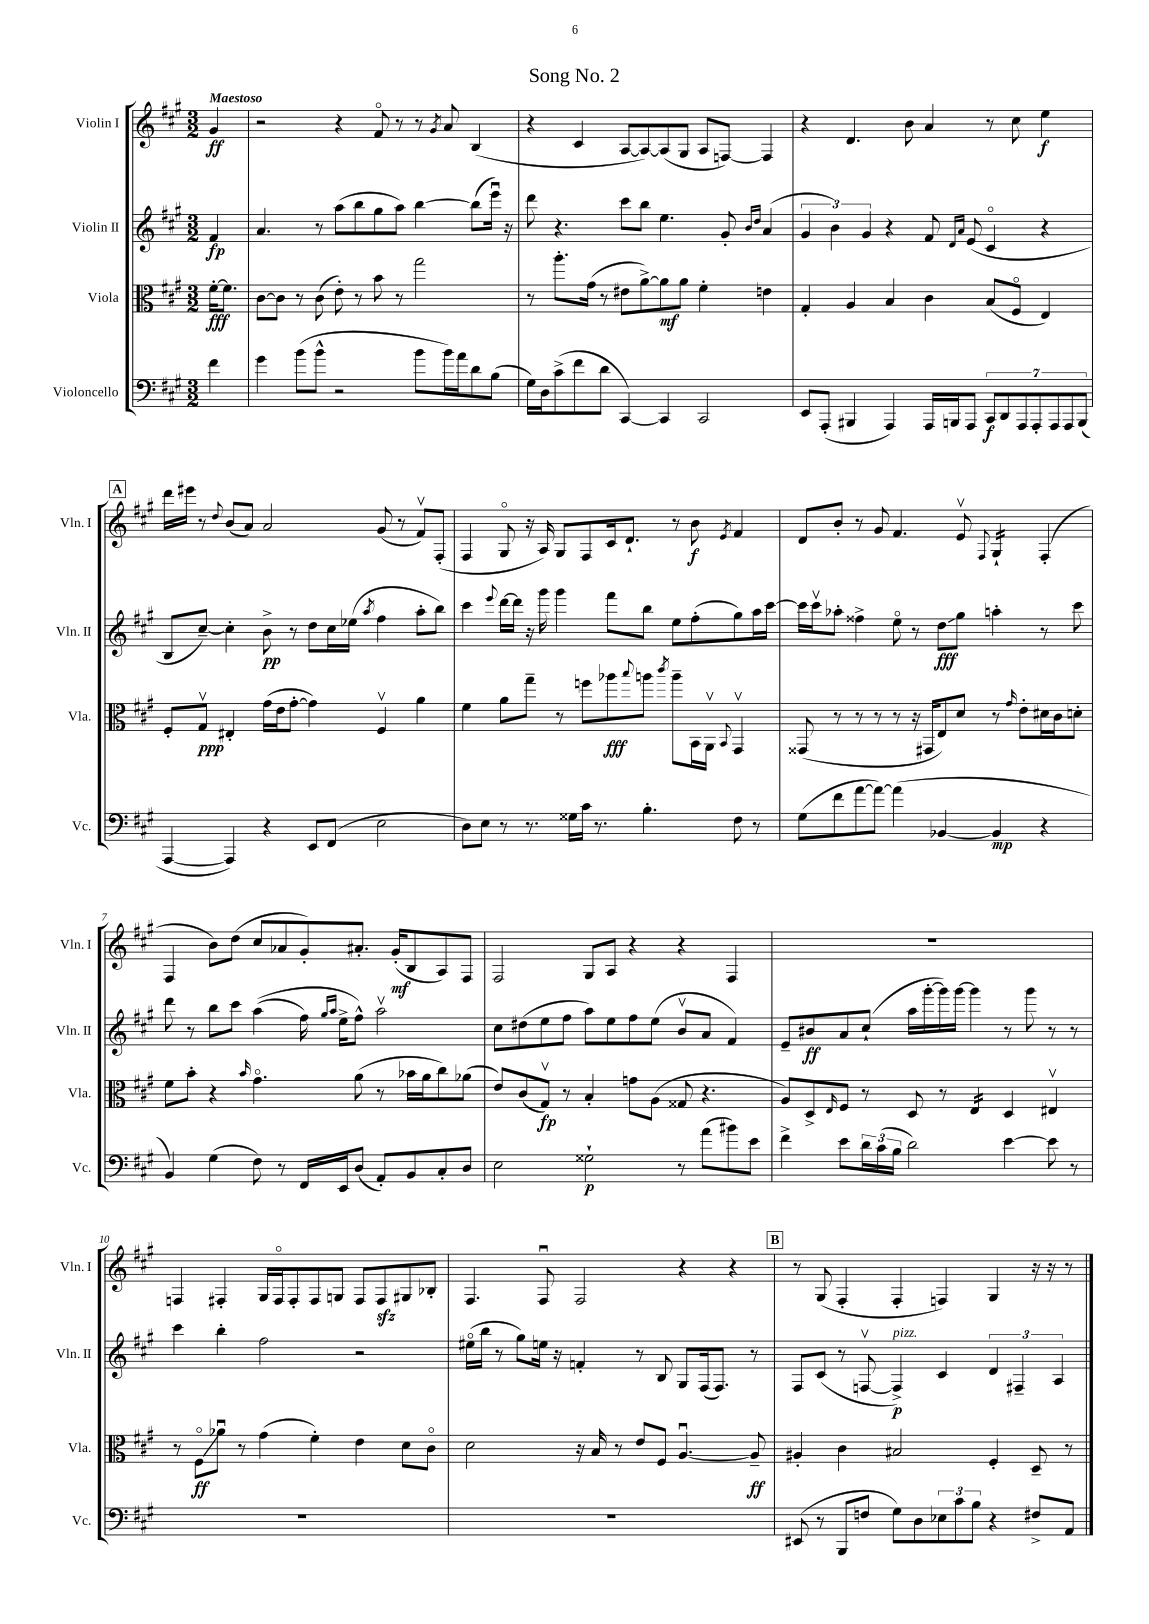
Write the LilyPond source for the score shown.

\header { title = "Song No. 2" }
<<
\new StaffGroup <<
\new Staff = "s0" \with { instrumentName = "Violin I" shortInstrumentName = "Vln. I" } {
    \clef treble \key a \major \numericTimeSignature \time 3/2 \partial 4 \tempo "Maestoso"
    gis'4\ff |
    r2 r4 fis'8\flageolet r8 r8 \acciaccatura { gis'8 } a'8 b4( |
    r4 cis'4 a8~ a8~) a8( gis8 a8 f8~) f4 |
    r4 d'4. b'8 a'4 r8 cis''8 e''4\f |
    \mark \markup { \box "A" } d'''16 eis'''16 r8 \appoggiatura { d''8 } b'8( a'8) a'2 gis'8( r8 fis'8\upbow) fis8-.( |
    fis4 gis8\flageolet r16 a16) gis8 fis8 cis'16 d'8.-! r8 b'8\f \acciaccatura { e'8 } fis'4 |
    d'8 b'8-. r8 gis'8 fis'4. e'8\upbow \appoggiatura { fis8 } gis4:16-! fis4-.( |
    fis4 b'8) d''8( cis''8 aes'8 gis'8-.) ais'8.-. gis'16-.\mf( b8 a8) fis8 |
    fis2 gis8 a8 r4 r4 fis4 |
    R1. |
    f4 fis4-. gis16 fis16\flageolet fis8-. fis8 g8 fis8 fis8\sfz gis8 bes8-. |
    fis4. fis8\downbow fis2 r4 r4 |
    \mark \markup { \box "B" } r8 gis8( fis4-. fis4-. f4) gis4 r16 r16 r8 \bar "|." |
}
\new Staff = "s1" \with { instrumentName = "Violin II" shortInstrumentName = "Vln. II" } {
    \clef treble \key a \major \numericTimeSignature \time 3/2 \partial 4
    fis'4\fp |
    a'4. r8 a''8( b''8 gis''8 a''8) b''4~ b''8( e'''16\downbow) r16 |
    d'''8 r4. cis'''8 b''8 e''4. gis'8-. \grace { b'16 d''16 } a'4( |
    \tuplet 3/2 { gis'4 b'4) gis'4 } r4 fis'8 \grace { d'16 a'16 } e'8( cis'4\flageolet r4 |
    \mark \markup { \box "A" } b8 cis''8~--) cis''4-. b'8->\pp r8 d''8 cis''16 ees''16( \acciaccatura { a''8 } fis''4 a''8-. b''8) |
    cis'''4 \appoggiatura { e'''8 } d'''16~ d'''16 r16 gis'''16 gis'''4 fis'''8 b''8 e''8 fis''8-.( gis''8) a''16 cis'''16~ |
    cis'''16 cis'''16\upbow aes''8-. fisis''4-> e''8\flageolet r8 d''8\glissando\fff gis''8 a''4-. r8 cis'''8 |
    d'''8 r8 b''8 cis'''8 a''4(\( fis''16) \grace { gis''16 a''16 } e''16-> fis''8-^\) a''2\upbow |
    cis''8 dis''8( e''8 fis''8 a''8) e''8 fis''8 e''8( b'8\upbow a'8 fis'4) |
    e'8-- bis'8\ff a'8 cis''8-!( a''16 gis'''16~-. gis'''16) gis'''16~ gis'''4 r8 gis'''8 r8 r8 |
    cis'''4 b''4-. fis''2 r2 |
    eis''16\flageolet( b''16 r8 gis''8) e''16 r16 f'4-. r8 b8 gis8 fis16( fis8.) r8 |
    \mark \markup { \box "B" } fis8 cis'8( r8 f8~\upbow f4->\p^\markup { \italic "pizz." }) cis'4 \tuplet 3/2 { d'4 fis4-- a4 } \bar "|." |
}
\new Staff = "s2" \with { instrumentName = "Viola" shortInstrumentName = "Vla." } {
    \clef alto \key a \major \numericTimeSignature \time 3/2 \partial 4
    fis'16~-.\fff fis'8. |
    cis'8~ cis'8 r8 cis'8( e'8-.) r8 b'8 r8 gis''2 |
    r8 a''8.-. gis'16( r8 eis'8 a'8~->) a'8\mf a'8 fis'4-. e'4 |
    gis4-. a4 b4 cis'4 b8( fis8\flageolet e4) |
    \mark \markup { \box "A" } fis8-. gis8\upbow\ppp eis4-. gis'16( e'16 gis'8~-. gis'4) fis4\upbow a'4 |
    fis'4 a'8 gis''8-- r8 f''8 aes''8\fff \appoggiatura { b''8 } a''8 \acciaccatura { cis'''8 } a''8-- b,16 a,16\upbow \appoggiatura { b,8 } gis,4\upbow |
    gisis,8( r8 r8 r8 r8 r16 gis,16 e8) d'8 r8 \grace { gis'16 } e'8-. dis'16 cis'16 d'8-. |
    fis'8 b'8-. r4 \grace { b'16 } gis'4.\flageolet a'8( r8 bes'16 a'16 cis''8) aes'8( |
    e'8) cis'8( gis8\upbow\fp) r8 b4-. g'8 a8( gisis8 r4. |
    a8) d8-> \grace { e16 } fis8 r8 d8 r8 e4:16 d4 eis4\upbow |
    r8 fis8\flageolet\glissando\ff aes'8\downbow r8 gis'4( fis'4-.) e'4 d'8 cis'8\flageolet |
    d'2 r16 b16 r8 e'8 fis8 a4.~\downbow a8--\ff |
    \mark \markup { \box "B" } ais4-. cis'4 bis2 fis4-. d8-- r8 \bar "|." |
}
\new Staff = "s3" \with { instrumentName = "Violoncello" shortInstrumentName = "Vc." } {
    \clef bass \key a \major \numericTimeSignature \time 3/2 \partial 4
    fis'4 |
    gis'4 b'8( b'8-^ r2 b'8 b'16) a'16 d'8 b8( |
    gis16) d16 cis'8->( fis'8 d'8 cis,4~) cis,4 cis,2 |
    e,8 a,,8-.( bis,,4 a,,4) a,,16 b,,16 a,,8 \tuplet 7/4 { cis,8\f d,8 a,,8 a,,8-. a,,8 a,,8 b,,8( } |
    \mark \markup { \box "A" } a,,4~ a,,4) r4 e,8 fis,8( e2 |
    d8) e8 r8 r8. gisis16 cis'16 r8. b4.-. fis8 r8 |
    gis8( fis'8 a'8~ a'8~) a'4( bes,4~ bes,4\mp r4 |
    b,4) gis4( fis8) r8 fis,16 e,16 d8( a,8-.) b,8 cis8-. d8 |
    e2 gisis2-!\p r8 a'8( bis'8) e'8 |
    fis'4-> e'8 \tuplet 3/2 { d'16 cis'16( b16 } d'2) e'4~ e'8 r8 |
    R1. |
    R1. |
    \mark \markup { \box "B" } eis,8( r8 b,,8 f8 gis8) d8 \tuplet 3/2 { ees8 cis'8 b8 } r4 fis8-> a,8 \bar "|." |
}
>>
>>
